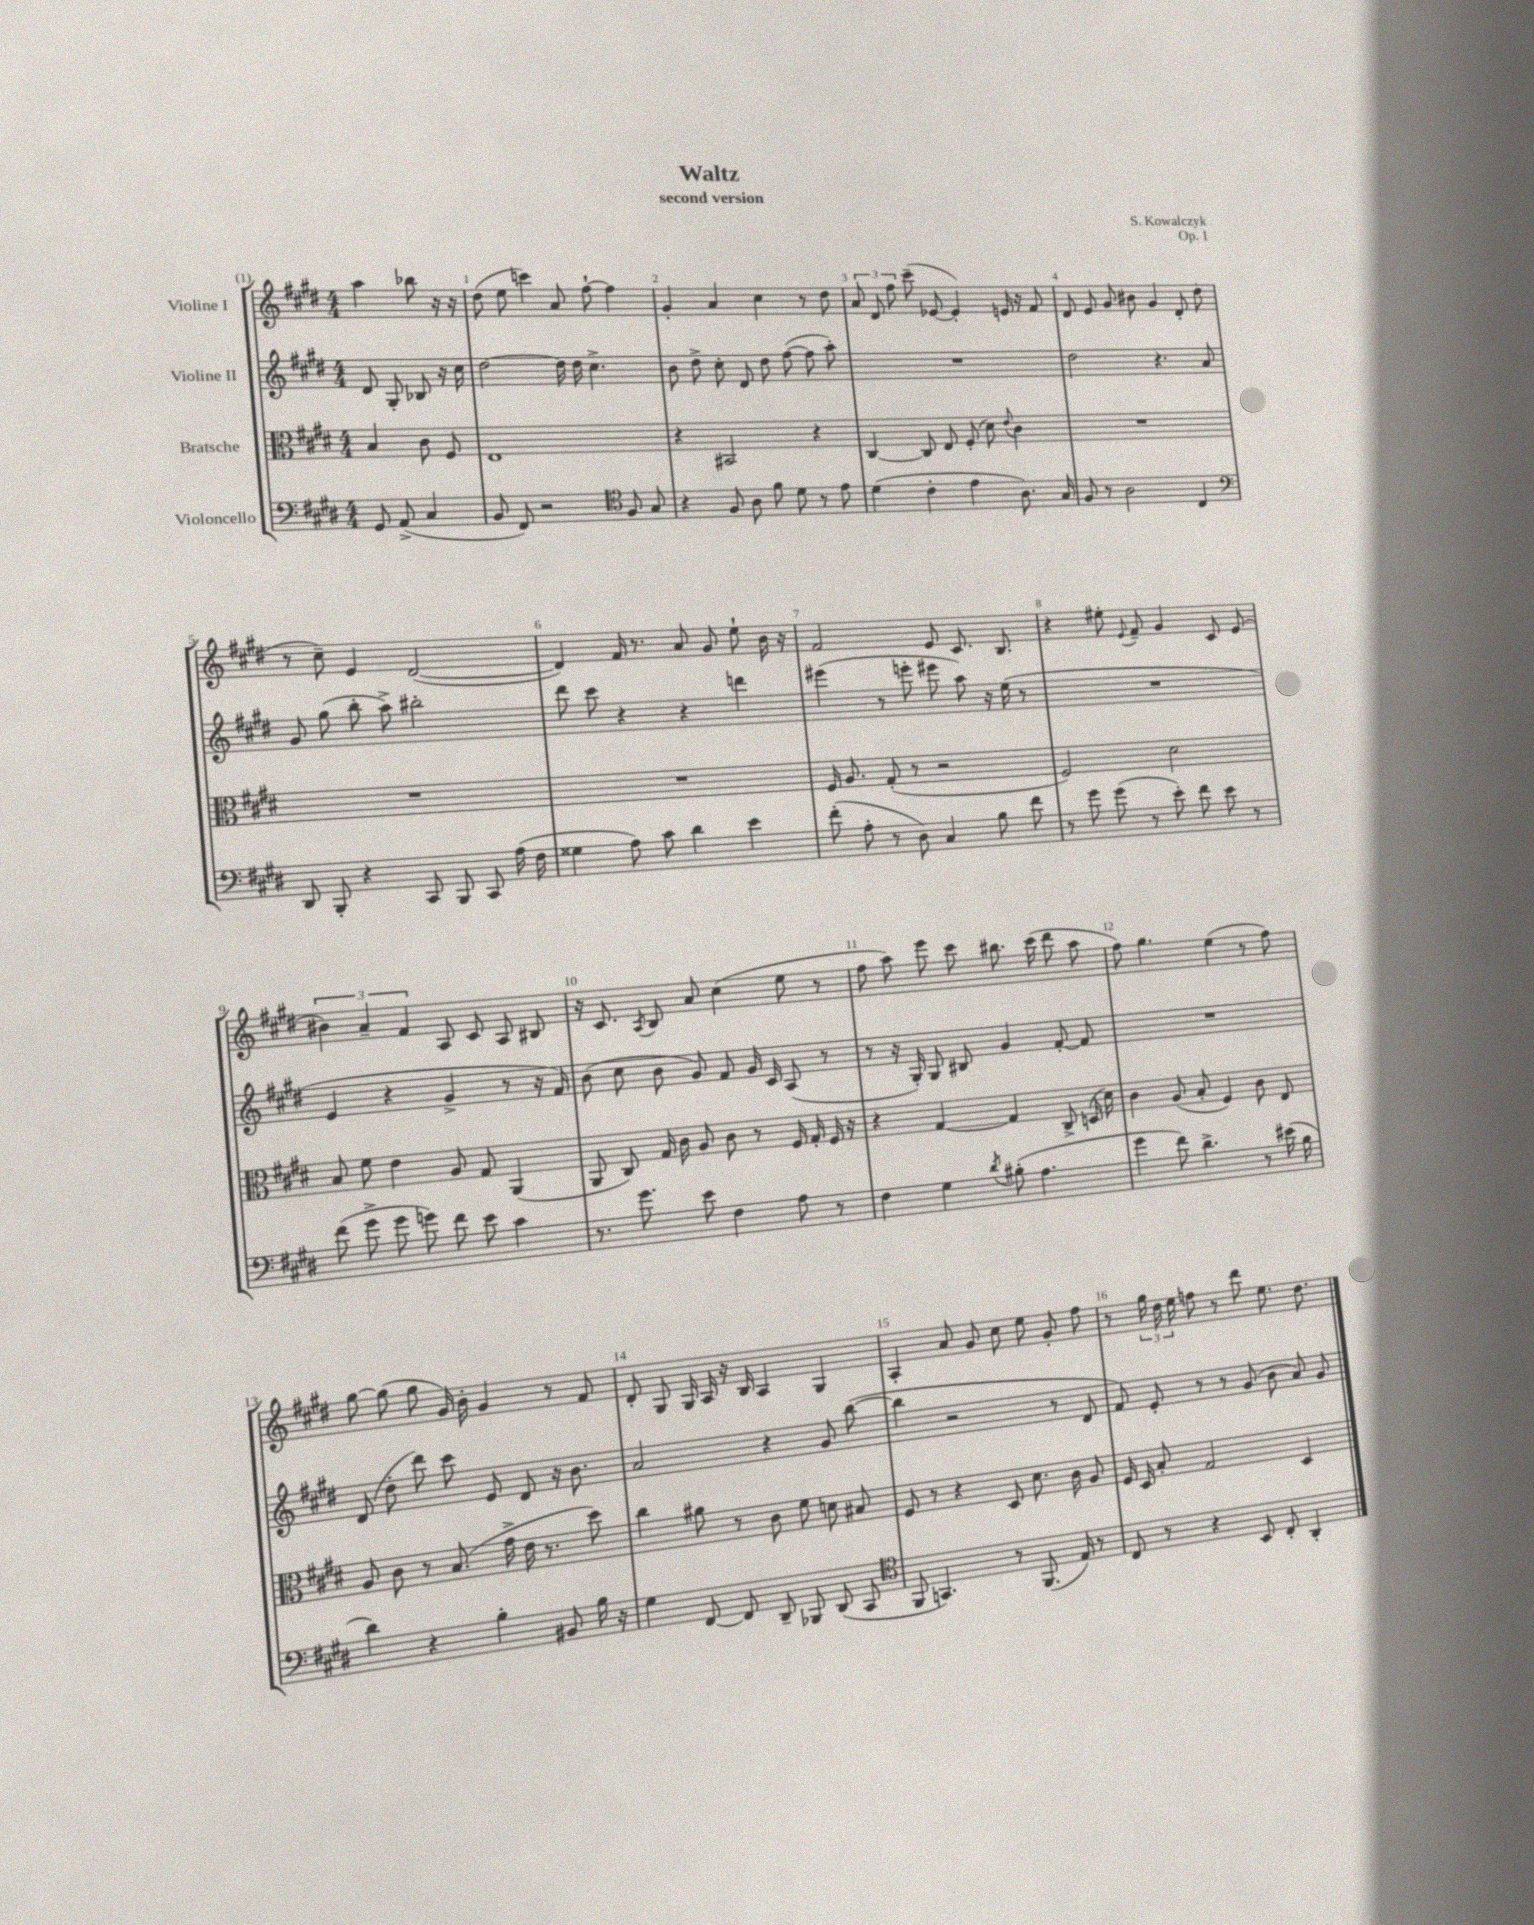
\header { title = "Waltz" composer = "S. Kowalczyk" subtitle = "second version" opus = "Op. 1" }
<<
\new StaffGroup <<
\new Staff = "s0" \with { instrumentName = "Violine I" } {
    \clef treble \key e \major \numericTimeSignature \time 4/4 \partial 2
    \autoBeamOff a''4 bes''8 r16 r16 |
    dis''8( e''8 c'''4) a'8 fis''8~-! fis''4 |
    gis'4-. a'4 cis''4 r8 dis''8 |
    \tuplet 3/2 { a'8 dis'8 fis''8 } cis'''8--( ees'8~ ees'4-.) e'16 r16 fis'8 |
    dis'8 e'8 gis'8 bis'8 gis'4 dis'8-. dis''8( |
    r8 cis''8--) e'4 dis'2~( |
    dis'4) fis'16 r8. a'8 gis'8 e''8-! b'16 r16 |
    fis'2 e'8 cis'8. b8. |
    r4 eis''8-. \appoggiatura { e'8 } fis'8-- gis'4 cis'8 e'8( |
    \tuplet 3/2 { bis'4) a'4-- fis'4 } a8 cis'8 a8 bis8 |
    r16 cis'8. \acciaccatura { a8 } b8 a'8 cis''4( e''8 r8 |
    fis''8 a''8) e'''8 cis'''8 bis''8. cis'''16( dis'''8 a''8 |
    fis''8) gis''4. e''4( r8 fis''8) |
    gis''8~ gis''8( gis''8 gis'16) b'16-. gis'4 r8 fis'8 |
    dis'8-. gis8 gis16 a16 r16 b16 a4 gis4 |
    a4-. a'8 gis'8 cis''8 e''8 gis'8-. fis''8 |
    r8 \tuplet 3/2 { gis''16 dis''16 e''16 } f''8 r8 dis'''8 e''8. dis''8. \bar "|." |
}
\new Staff = "s1" \with { instrumentName = "Violine II" } {
    \clef treble \key e \major \numericTimeSignature \time 4/4 \partial 2
    \autoBeamOff dis'8 gis8-. bes8 r16 cis''16 |
    dis''2~ dis''16 dis''16 cis''4.-> |
    b'8 dis''8-> cis''8-. dis'8 dis''8 fis''8~( fis''8 a''8-.) |
    R1 |
    dis''2 r4. a'8 |
    gis'8 gis''8( b''8-. a''8->) bis''2-. |
    dis'''8 cis'''8 r4 r4 d'''4 |
    eis'''4( r8 e'''8-. eis'''8 a''8) r16 e''16( r8 |
    R1 |
    e'4 r4 gis'4-> r8 r16 fis'16) |
    b'8( cis''8 b'8 gis'8) fis'8 gis'16 cis'16 a8( r8 |
    r8 r16 gis16-.) gis8 bis8 gis'4 fis'8~-. fis'8 |
    R1 |
    dis'8( dis''8-. dis'''8) cis'''8 e'8 dis'8 r16 b'8. |
    a'2 r4 gis'8 b''8~( |
    b''4 r2 r8 dis'8 |
    fis'8) e'8-. r8 r8 gis'8( b'8 a'8) gis'8 \bar "|." |
}
\new Staff = "s2" \with { instrumentName = "Bratsche" } {
    \clef alto \key e \major \numericTimeSignature \time 4/4 \partial 2
    \autoBeamOff b4 cis'8 fis8 |
    e1 |
    r4 bis,2 r4 |
    cis4~ cis8 e8 fis8-.( dis'8) \appoggiatura { e'8 } cis'4 |
    R1 |
    R1 |
    R1 |
    fis16 a8. gis8-.( r8 r2 |
    fis2) dis'2 |
    b8 fis'8 e'4 a8 gis8 a,4( |
    a,8 cis8) gis16 cis'16 a8 cis'8 r8 fis16 gis16-. fis16 r16 |
    r4 gis4~ gis4 cis8-> d16( dis'16) |
    cis'4 a8( b8-. fis4) cis'8 e8 |
    a8 cis'8 r8 b8.( gis'16-> e'16 r8. dis''8) |
    cis''4 ais'8 r8 cis'8 fis'8 d'8 bis8 |
    fis8 r8 r4 dis8 dis'8. cis'16 a8 |
    fis16 dis16 b8-. gis2 dis4 \bar "|." |
}
\new Staff = "s3" \with { instrumentName = "Violoncello" } {
    \clef bass \key e \major \numericTimeSignature \time 4/4 \partial 2
    \autoBeamOff gis,8 a,8->( cis4 |
    b,8 fis,8) r2 \clef tenor fis8 gis8 |
    r4 fis8 a8 fis'8 dis'8 r8 e'8 |
    dis'4( cis'4-. e'4 a8.) gis16 |
    fis8 r8 a2 cis4 |
    \clef bass dis,8 b,,8-. r4 cis,8 b,,8 cis,8 a16( fis16 |
    gisis4 a8) cis'8 dis'4 e'4 |
    fis'8-.( a8-. r8 dis8) cis4 b8 fis'8 |
    r8 gis'8 gis'8( r8 e'8-.) fis'8 e'8 r8 |
    fis'8( gis'8-> gis'8 g'8) fis'8 e'8 cis'4 |
    r8. gis'8. e'8 fis4 a8 r8 |
    fis4 gis4 \acciaccatura { dis'8 } bis8-.( a4. |
    gis'4 fis'8) dis'4.-> r8 eis'16( b16 |
    dis'4) r4 b4-. bis,8 b16 r16 |
    gis4 fis,8~ fis,8 dis,8-- bes,,8 dis,8( cis,8 |
    \clef tenor fis,8 g,4.) r8 fis,8.( e16) r8 |
    cis8 r8 r4 b,8 cis8-. a,4-. \bar "|." |
}
>>
>>
\layout { \context { \Score \override BarNumber.break-visibility = ##(#f #t #t) barNumberVisibility = #all-bar-numbers-visible } }
